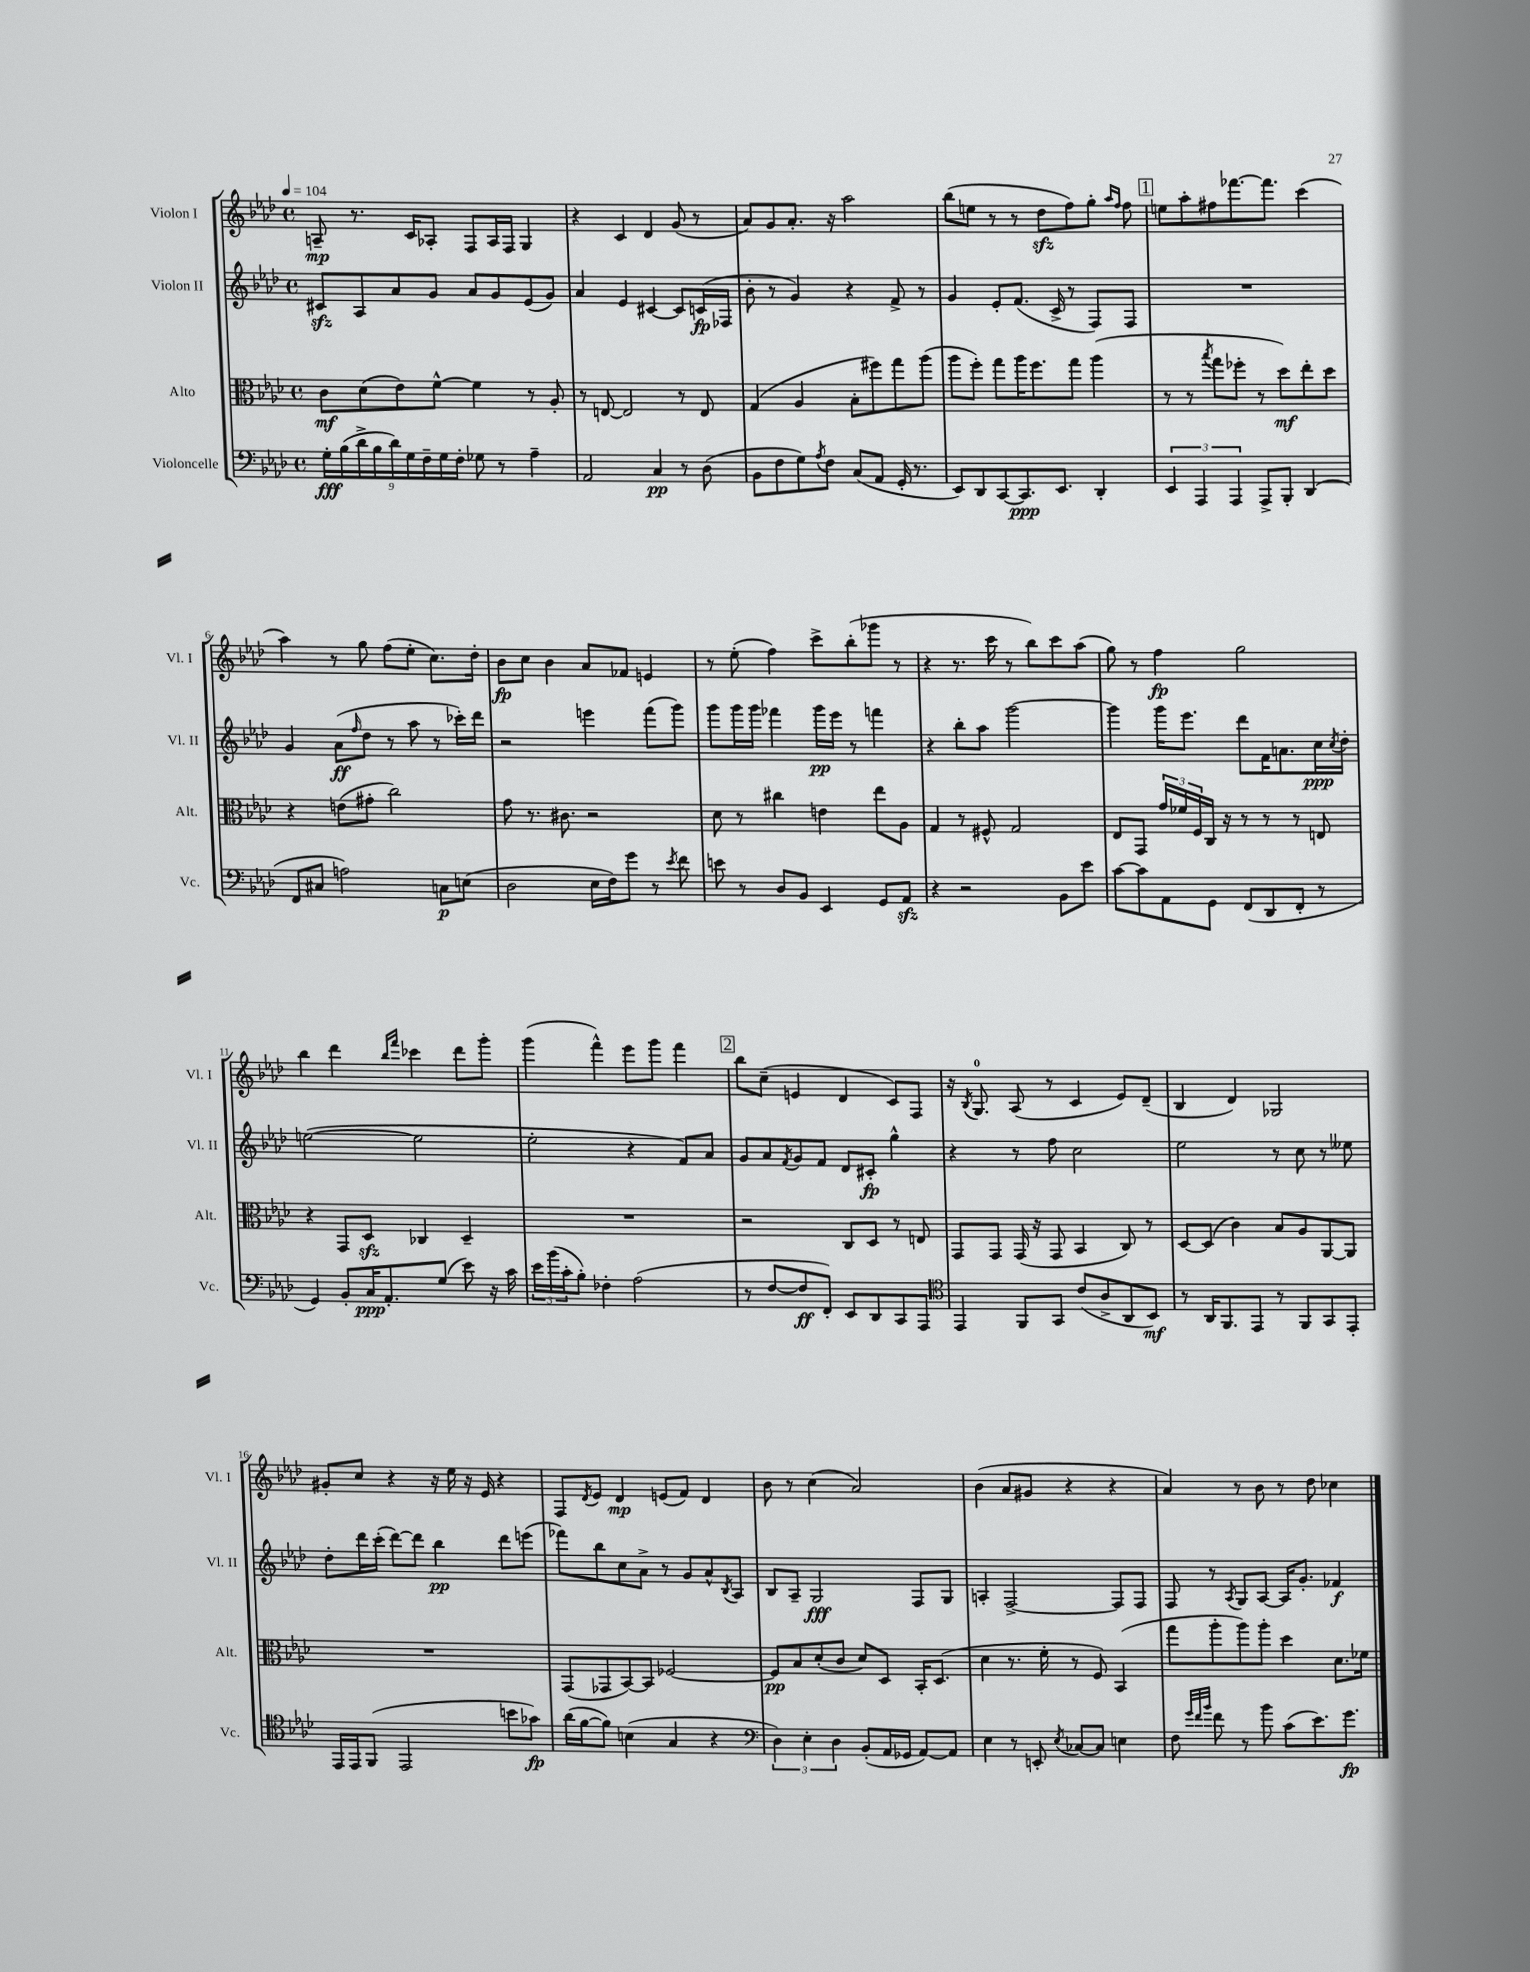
<<
\new StaffGroup <<
\new Staff = "s0" \with { instrumentName = "Violon I" shortInstrumentName = "Vl. I" } {
    \clef treble \key aes \major \defaultTimeSignature \time 4/4 \tempo 4 = 104
    a8--\mp r8. c'16 aes8-. f8 aes16 f16 g4 |
    r4 c'4 des'4 g'8( r8 |
    aes'8) g'8 aes'8.-. r16 aes''2 |
    bes''8( e''8 r8 r8 des''8\sfz f''8) g''8-. \grace { aes''16 f''16 } f''8 |
    \mark \markup { \box "1" } e''8 aes''8-. fis''8 fes'''8.~ fes'''8. c'''4( |
    aes''4) r8 g''8 f''8( ees''8-. c''8.) des''16-. |
    bes'8\fp c''8 bes'4 aes'8 fes'8 e'4 |
    r8 ees''8-.( f''4) c'''8-> bes''8-.( ges'''8 r8 |
    r4 r8. c'''16 r8 bes''8) c'''8 aes''8( |
    g''8) r8 f''4\fp g''2 |
    bes''4 des'''4 \grace { bes''16 f'''16 } ces'''4 des'''8 g'''8-. |
    g'''4( f'''4-^) ees'''8 g'''8 f'''4 |
    \mark \markup { \box "2" } bes''8 c''8--( e'4 des'4 c'8) f8 |
    r16 \acciaccatura { bes8 } g8.-0 aes8( r8 c'4 ees'8) des'8--( |
    bes4 des'4) ges2 |
    gis'8-. c''8 r4 r16 ees''16 r16 ees'16 r4 |
    f8 \acciaccatura { des'8 } ees'8 des'4\mp e'8( f'8) des'4 |
    bes'8 r8 c''4( aes'2) |
    bes'4( aes'8 gis'8 r4 r4 |
    aes'4) r8 bes'8 r8 des''8 ces''4 \bar "|." |
}
\new Staff = "s1" \with { instrumentName = "Violon II" shortInstrumentName = "Vl. II" } {
    \clef treble \key aes \major \defaultTimeSignature \time 4/4
    cis'8\sfz aes8 aes'8 g'8 aes'8 g'8 ees'8( g'8) |
    aes'4 ees'4 cis'4~ cis'8 c'16\fp( fes16 |
    bes'8-. r8 g'4) r4 f'8-> r8 |
    g'4 ees'8-. f'8.( c'16-> r8 f8) f8 |
    \mark \markup { \box "1" } R1 |
    g'4 aes'8\ff( \grace { f''16 } des''8 r8 aes''8 r8 ces'''16-.) des'''16 |
    r2 e'''4 f'''8( g'''8) |
    g'''8 g'''16 g'''16 fes'''4 g'''16\pp ees'''16 r8 f'''4 |
    r4 bes''8-. aes''8 g'''2~ |
    g'''4 g'''16 ees'''8. des'''8 f'16 a'8. c''16\ppp \acciaccatura { c''8 } des''16-. |
    e''2~( e''2 |
    ees''2-. r4 f'8) aes'8 |
    \mark \markup { \box "2" } g'8 aes'8 \acciaccatura { f'8 } g'8 f'8 des'8 cis'8-.\fp g''4-^ |
    r4 r8 f''8 c''2 |
    ees''2 r8 c''8 r8 eeses''8 |
    des''8-. des'''16 c'''16-.( des'''8~) des'''8 bes''4\pp des'''8 e'''8( |
    fes'''8) bes''8 c''8 aes'8-> r8 g'8 aes'8-^ \acciaccatura { bes8 } aes8 |
    bes8 aes8-- g2\fff f8 g8 |
    a4-. f2~-> f8 f8 |
    f8 r8 \acciaccatura { aes8 } g8 aes8~ aes16 g'8.-. fes'4\f \bar "|." |
}
\new Staff = "s2" \with { instrumentName = "Alto" shortInstrumentName = "Alt." } {
    \clef alto \key aes \major \defaultTimeSignature \time 4/4
    c'8\mf des'8( ees'8) f'8~-^ f'4 r8 aes8-. |
    r8 e8~ e2 r8 e8 |
    g4( aes4 bes8-. fis''8) g''8 aes''8( |
    aes''8 f''8-.) g''8 aes''16 f''8. g''8 aes''4( |
    \mark \markup { \box "1" } r8 r8 \acciaccatura { bes''8 } g''8 fes''8-. r8 des''8\mf) ees''8-. des''8 |
    r4 e'8( gis'8-. c''2) |
    g'8 r8. cis'8. r2 |
    des'8 r8 cis''4 e'4 ees''8 aes8 |
    g4 r8 fis8-^ g2 |
    ees8 g,8 \tuplet 3/2 { g'16 fes'16 f16 } c16 r16 r8 r8 r8 e8 |
    r4 g,8 des8\sfz ces4 des4-- |
    R1 |
    \mark \markup { \box "2" } r2 c8 des8 r8 e8 |
    g,8 g,8 g,16( r16 g,8 bes,4 c8) r8 |
    des8~ des8( c'4) bes8 aes8 aes,8~ aes,8 |
    R1 |
    g,8( ges,8 bes,8~) bes,8 fes2~ |
    fes8\pp bes8 des'8-.( c'8 des'8) des8 bes,16-. des8.( |
    des'4 r8. f'16-. r8 f8) bes,4( |
    g''8 aes''8-. aes''8) aes''8-. des''4 des'8. fes'16 \bar "|." |
}
\new Staff = "s3" \with { instrumentName = "Violoncelle" shortInstrumentName = "Vc." } {
    \clef bass \key aes \major \defaultTimeSignature \time 4/4
    \tuplet 9/8 { g16-.\fff bes16( des'16-> bes16 des'16) g16 f16-- g16 f16-. } ges8 r8 aes4-- |
    aes,2 c4\pp r8 des8( |
    bes,8 f8 g8) \acciaccatura { aes8 } f8 c8( aes,8 g,16-. r8. |
    ees,8) des,8 c,8~ c,8.\ppp ees,8. des,4-. |
    \mark \markup { \box "1" } \tuplet 3/2 { ees,4 aes,,4 aes,,4 } aes,,8-> bes,,8-. des,4( |
    f,8 cis8 a2) c8\p e8( |
    des2 ees16 f16) g'8 r8 \acciaccatura { ees'8 } f'8 |
    e'8 r8 des8 bes,8 ees,4 g,8 aes,8\sfz |
    r4 r2 bes,8 ees'8 |
    c'8~ c'8 aes,8 g,8 f,8( des,8 f,8-. r8 |
    g,4) bes,8-. c16\ppp aes,8.-. g8( ees'8) r16 c'16 |
    \tuplet 3/2 { ees'16 bes'16( c'16-. } bes8-.) fes4-. aes2( |
    \mark \markup { \box "2" } r8 f8~ f8\ff f,8-.) ees,8 des,8 c,8 aes,,8 |
    \clef tenor ees,4 f,8 g,8 c'8( aes8-> aes,8 bes,8\mf) |
    r8 aes,16 f,8. ees,8 r8 f,8 g,8 ees,8-. |
    ees,16 ees,16 f,8( ees,2 b'8 ges'8\fp) |
    aes'16( f'16~ f'8) b4( g4 r4 |
    \clef bass \tuplet 3/2 { des4) ees4-. des4 } bes,8-.( aes,16 ges,16 aes,8~) aes,8 |
    ees4 r8 e,8-. \acciaccatura { ees8 } ces8~ ces8 e4 |
    f8 \grace { g'32 f'32 bes'32 } f'8 r8 bes'8 c'8( ees'8.) g'8.\fp \bar "|." |
}
>>
>>
